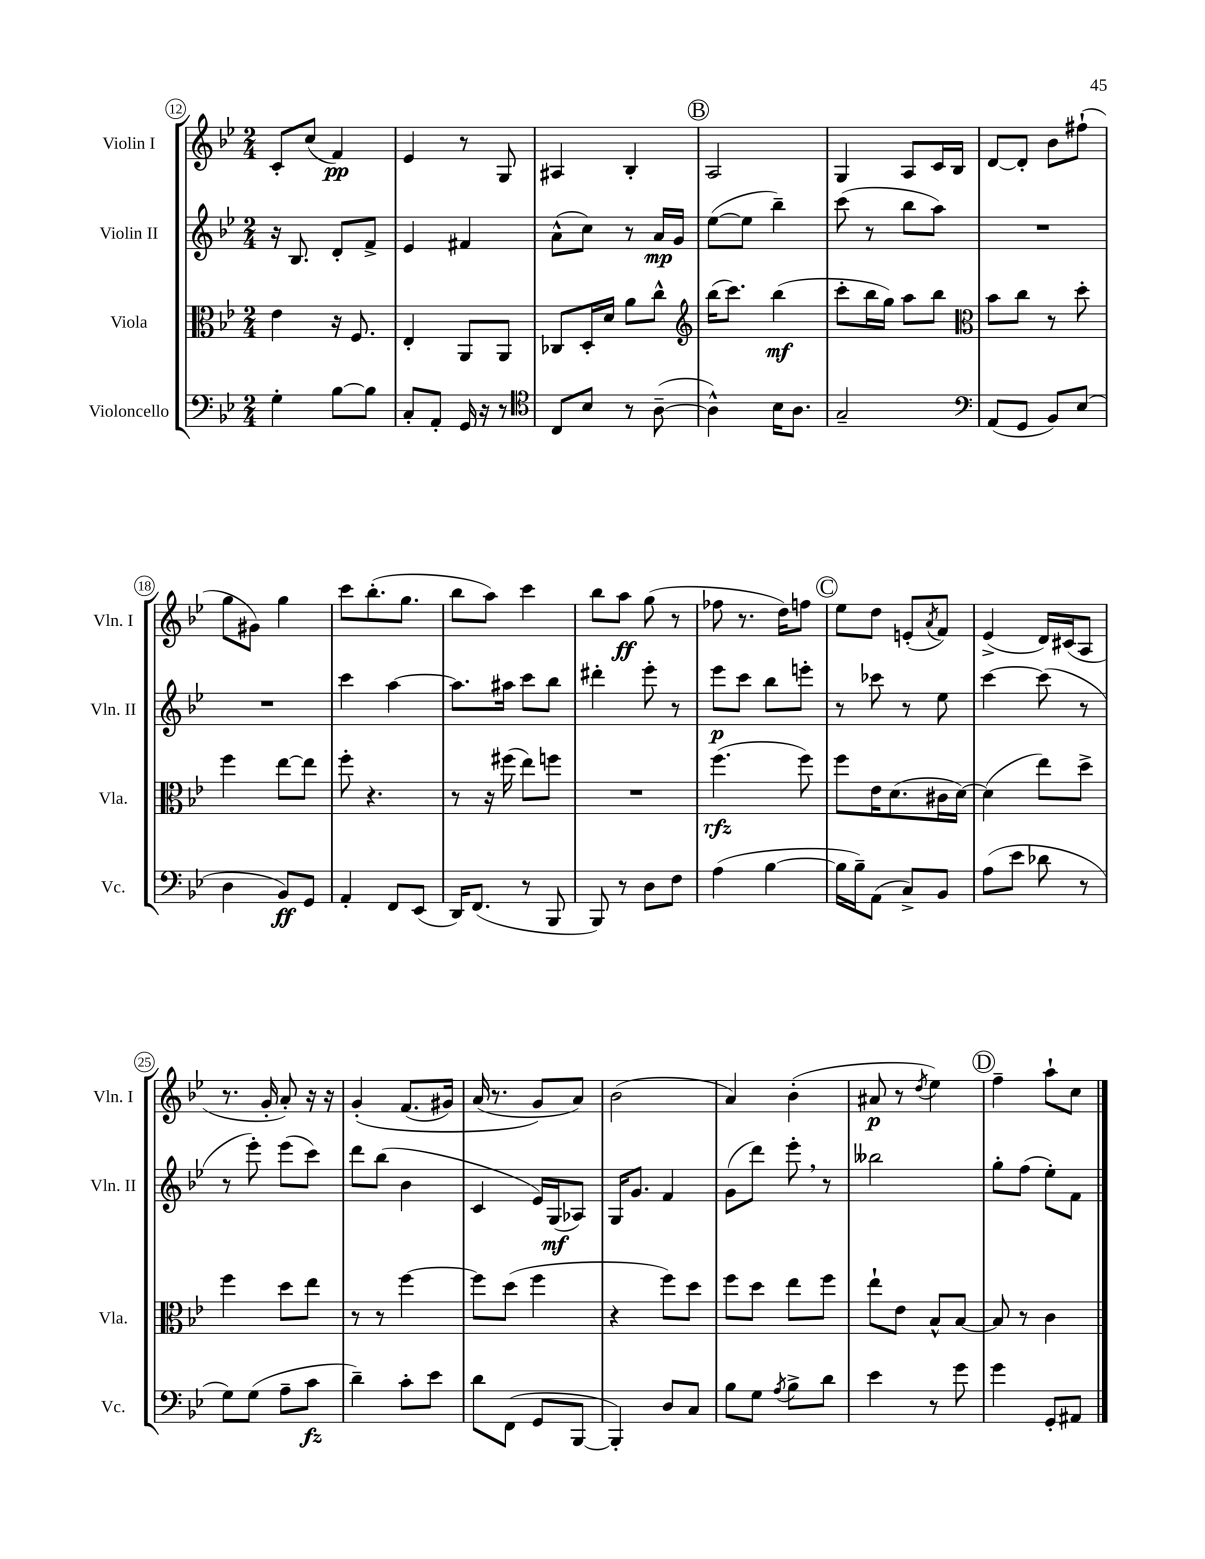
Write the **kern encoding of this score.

**kern	**kern	**kern	**kern
*staff4	*staff3	*staff2	*staff1
*clefF4	*clefC3	*clefG2	*clefG2
*k[b-e-]	*k[b-e-]	*k[b-e-]	*k[b-e-]
*M2/4	*M2/4	*M2/4	*M2/4
4G'	4e-	16r	8c'
.	.	8.B-	.
.	.	.	(8cc
[8B-	16r	8d'	4f)
.	8.F	.	.
8B-]	.	8f^	.
=	=	=	=
8C'	4E-'	4e-	4e-
8AA'	.	.	.
16GG	8AA	4f#	8r
16r	.	.	.
8r	8AA	.	8G
=	=	=	=
*clefC4	*	*	*
8C	8C-	(8a^^	4A#
8B-	16D'	8cc)	.
.	16d	.	.
8r	8a	8r	4B-'
([8A~	8cc^^	16a	.
.	.	16g	.
=	=	=	=
*	*clefG2	*	*
4A^^])	(16bb-	([8ee-	2A
.	8.ccc)	.	.
.	.	8ee-]	.
16B-	(4bb-	4bb-~)	.
8.A	.	.	.
=	=	=	=
2G~	8ccc'	(8ccc	4G
.	16bb-	8r	.
.	16gg)	.	.
.	8aa	8bb-	8A
.	8bb-	8aa)	16c
.	.	.	16B-
=	=	=	=
*clefF4	*clefC3	*	*
(8AA	8b-	2r	[8d
8GG	8cc	.	8d']
8BB-)	8r	.	8b-
(8E-	8dd'	.	(8ff#`
=	=	=	=
4D	4ff	2r	8gg
.	.	.	8g#)
8BB-)	[8ee-	.	4gg
8GG	8ee-]	.	.
=	=	=	=
4AA'	8ff'	4ccc	8ccc
.	4.r	.	(8.bb-'
8FF	.	[4aa	.
.	.	.	8.gg
(8EE-	.	.	.
=	=	=	=
16DD)	8r	8.aa]	8bb-
(8.FF	.	.	.
.	16r	.	8aa)
.	(16ff#	16aa#	.
8r	8ee-)	8ccc	4ccc
8BBB-	8ff	8bb-	.
=	=	=	=
8BBB-)	2r	4ddd#'	8bb-
8r	.	.	8aa
8D	.	8eee-'	(8gg
8F	.	8r	8r
=	=	=	=
(4A	(4.ff	8eee-	8ff-
.	.	8ccc	8.r
[4B-	.	8bb-	.
.	.	.	16dd)
.	8ff)	8eee'	8ff
=	=	=	=
16B-]	8ff	8r	8ee-
16B-~)	.	.	.
(8AA	16e-	8ccc-	8dd
.	(8.d	.	.
8C^)	.	8r	(8e'
.	.	.	8qa
8BB-	16c#	8ee-	8f)
.	[16d)	.	.
=	=	=	=
(8A	(4d]	[4ccc	(4e-^
8e-	.	.	.
8d-	8ee-)	(8ccc]	16d)
.	.	.	(16c#
8r	8dd^	8r	8A
=	=	=	=
8G)	4ff	8r	8.r
(8G	.	8eee-')	.
.	.	.	16g'
8A~	8dd	(8eee-	8a')
8c	8ee-	8ccc)	16r
.	.	.	16r
=	=	=	=
4d~)	8r	8ddd	&(4g'
.	8r	(8bb-	.
8c'	[4ff	4b-	(8.f
8e-	.	.	.
.	.	.	16g#)
=	=	=	=
8d	8ff]	4c	(16a
.	.	.	8.r
(8FF	(8dd	.	.
8GG	4ff	16e-)	8g&)
.	.	(16G	.
[8BBB-	.	8A-)	8a)
=	=	=	=
4BBB-'])	4r	16G	(2b-
.	.	8.g	.
8D	8ff)	4f	.
8C	8dd	.	.
=	=	=	=
8B-	8ff	(8g	4a)
8G	8dd	8ddd)	.
8qA	.	.	.
8B-^	8ee-	8eee-'	(4b-'
8d	8ff	8r	.
=	=	=	=
4e-	8ee-`	2bb--	8a#
.	8e-	.	8r
.	.	.	8qdd
8r	8B-^^	.	4ee-)
8g	[8B-	.	.
=	=	=	=
4g	8B-]	8gg'	4ff~
.	8r	(8ff	.
8GG'	4c	8ee-')	8aa`
8AA#	.	8f	8cc
==	==	==	==
*-	*-	*-	*-
